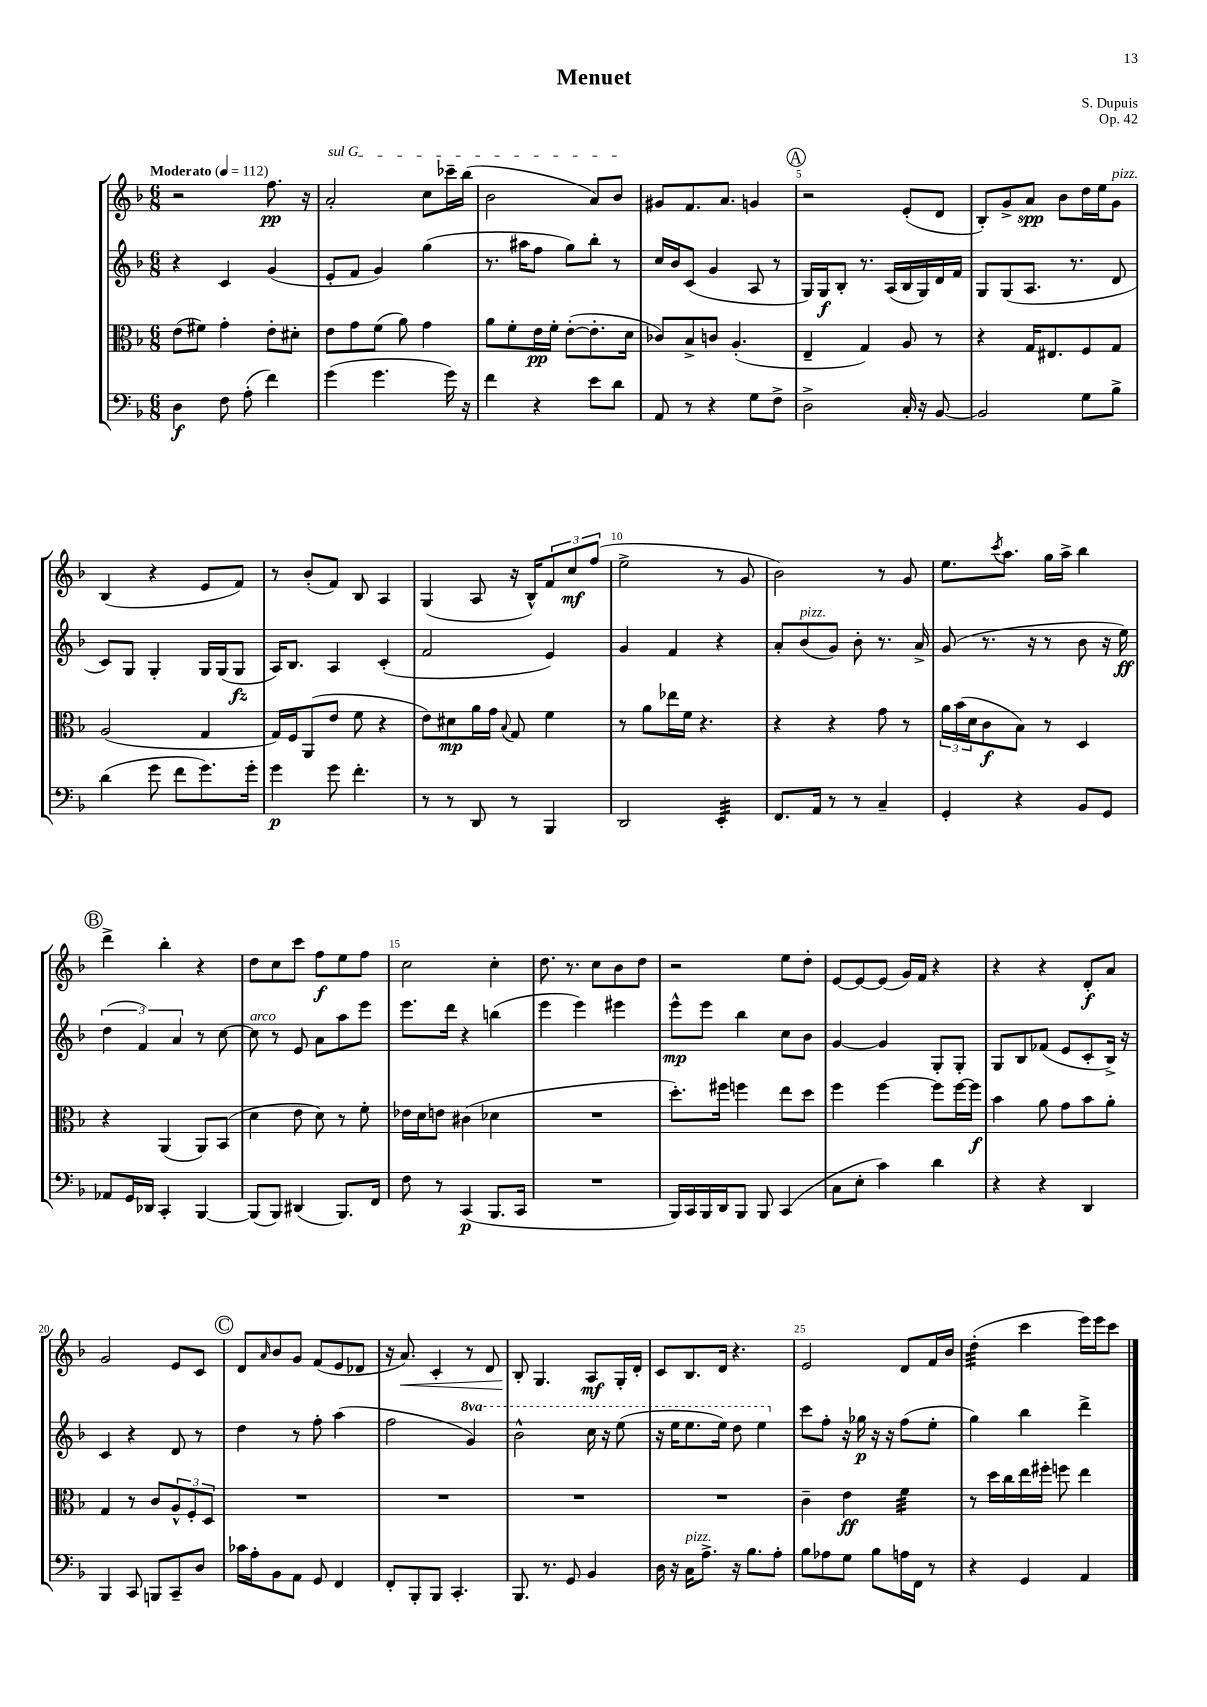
\header { title = "Menuet" composer = "S. Dupuis" opus = "Op. 42" }
<<
\new StaffGroup <<
\new Staff = "s0" {
    \clef treble \key f \major \numericTimeSignature \time 6/8 \tempo "Moderato" 4 = 112
    r2 f''8.\pp r16 |
    \once \override TextSpanner.bound-details.left.text = \markup { \italic "sul G" } a'2-.\startTextSpan c''8 ces'''16-- bes''16( |
    bes'2 a'8) bes'8\stopTextSpan |
    gis'8 f'8. a'8. g'4 |
    \mark \markup { \circle "A" } r2 e'8-.( d'8 |
    bes8-.) g'8-> a'8\spp bes'8 d''16 e''16 g'8^\markup { \italic "pizz." } |
    bes4( r4 e'8 f'8) |
    r8 bes'8-.( f'8) bes8 a4 |
    g4( a8 r16 bes16-^) \tuplet 3/2 { f'8 c''8\mf f''8( } |
    e''2-> r8 g'8 |
    bes'2) r8 g'8 |
    e''8. \acciaccatura { c'''8 } a''8. g''16 a''16-> bes''4 |
    \mark \markup { \circle "B" } d'''4-> bes''4-. r4 |
    d''8 c''8 c'''8 f''8\f e''8 f''8 |
    c''2 c''4-. |
    d''8. r8. c''8 bes'8 d''8 |
    r2 e''8 d''8-. |
    e'8~ e'8~ e'8( g'16) f'16 r4 |
    r4 r4 d'8-.\f a'8 |
    g'2 e'8 c'8 |
    \mark \markup { \circle "C" } d'8 \grace { a'16 } bes'8 g'8 f'8( e'8 des'8 |
    r16 a'8.\<) c'4-. r8 d'8 |
    bes8-.\! g4. a8\mf g16-. d'16-. |
    c'8 bes8. d'16 r4. |
    e'2 d'8 f'16 bes'16 |
    d''4:32-.( c'''4 e'''16) e'''16 c'''8 \bar "|." |
}
\new Staff = "s1" {
    \clef treble \key f \major \numericTimeSignature \time 6/8 \set Staff.ottavationMarkups = #ottavation-simple-ordinals
    r4 c'4 g'4( |
    e'8-. f'8 g'4) g''4( |
    r8. ais''16 f''8 g''8) bes''8-. r8 |
    c''16 bes'16 c'8( g'4 a8 r8 |
    \mark \markup { \circle "A" } g16) g16\f bes8-. r8. a16( bes16 g16) d'16 f'16 |
    g8 g8( a8. r8. d'8 |
    c'8) g8 g4-. g16 g16( g8\fz |
    a16) bes8. a4 c'4-.( |
    f'2 e'4) |
    g'4 f'4 r4 |
    a'8-. bes'8^\markup { \italic "pizz." }( g'8) bes'8-. r8. a'16-> |
    g'8( r8. r16 r8 bes'8 r16 e''16\ff) |
    \mark \markup { \circle "B" } \tuplet 3/2 { d''4( f'4) a'4 } r8 c''8~ |
    c''8^\markup { \italic "arco" } r8 e'8 a'8 a''8 e'''8 |
    e'''8. d'''16 r4 b''4( |
    e'''4 e'''4) eis'''4 |
    e'''8-^\mp e'''8 bes''4 c''8 bes'8 |
    g'4~ g'4 g8-. g8-. |
    g8 bes8 fes'8( e'8 c'8-. bes16->) r16 |
    c'4 r4 d'8 r8 |
    \mark \markup { \circle "C" } d''4 r8 f''8-. a''4( |
    f''2 \ottava #1 g''4) |
    bes''2-^ c'''16 r16 e'''8( |
    r16 e'''16 e'''8. e'''16) d'''8 e'''4 \ottava #0 |
    c'''8 f''8-. r16 ges''16\p r16 r16 f''8( e''8-. |
    g''4) bes''4 d'''4-> \bar "|." |
}
\new Staff = "s2" {
    \clef alto \key f \major \numericTimeSignature \time 6/8
    e'8( fis'8) g'4-. e'8-. dis'8-. |
    e'8 g'8 f'8( a'8) g'4 |
    a'8 f'8-. e'16\pp f'16-. e'8~-.( e'8.-. d'16 |
    ces'8) bes8-> c'8 a4.-.( |
    \mark \markup { \circle "A" } e4-- g4) a8 r8 |
    r4 g16 eis8. f8 g8 |
    a2( g4 |
    g16) f16 a,8( e'8 f'8 r4 |
    e'8) dis'8\mp a'16 g'16 \appoggiatura { bes8 } g8 f'4 |
    r8 a'8 ees''16 f'16 r4. |
    r4 r4 g'8 r8 |
    \tuplet 3/2 { a'16 bes'16( d'16 } c'8\f bes8) r8 d4 |
    \mark \markup { \circle "B" } r4 a,4( a,8) bes,8( |
    d'4 e'8 d'8) r8 f'8-. |
    ees'16 d'16 e'8 cis'4( des'4 |
    R2. |
    d''8.-.) fis''16 f''4 e''8 d''8 |
    f''4 f''4~ f''8 f''16~ f''16\f |
    bes'4 a'8 g'8 bes'8 a'8-. |
    g4 r8 c'8 \tuplet 3/2 { a8-^ f8-. d8 } |
    \mark \markup { \circle "C" } R2. |
    R2. |
    R2. |
    R2. |
    c'4-- e'4\ff f'4:32 |
    r8 d''16 c''16 e''16 fis''16-. f''8 e''4 \bar "|." |
}
\new Staff = "s3" {
    \clef bass \key f \major \numericTimeSignature \time 6/8
    d4\f f8 a8-.( f'4) |
    g'4( g'4. g'16) r16 |
    f'4 r4 e'8 d'8 |
    a,8 r8 r4 g8 f8-> |
    \mark \markup { \circle "A" } d2-> c16-. r16 bes,8~ |
    bes,2 g8 bes8-> |
    d'4( g'8 f'8 g'8.) g'16-. |
    g'4\p g'8 f'4.-. |
    r8 r8 d,8 r8 bes,,4 |
    d,2 e,4:32-. |
    f,8. a,16 r8 r8 c4-- |
    g,4-. r4 bes,8 g,8 |
    \mark \markup { \circle "B" } aes,8 g,16 des,16 c,4-. bes,,4~ |
    bes,,8( bes,,8) dis,4( bes,,8.) f,16 |
    f8 r8 c,4\p( bes,,8. c,16 |
    R2. |
    bes,,16) c,16 bes,,16 d,16 bes,,8 bes,,8 c,4( |
    c8 e8-. c'4) d'4 |
    r4 r4 d,4 |
    bes,,4 c,8 b,,8 c,8-- d8 |
    \mark \markup { \circle "C" } ces'16 a16-. bes,8 a,8 g,8 f,4 |
    f,8-. bes,,8-. bes,,8 c,4.-. |
    bes,,8. r8. g,8 bes,4 |
    d16 r16 c16^\markup { \italic "pizz." } a8.-> r16 bes8. a8-. |
    bes8 aes8 g8 bes8 a16 f,16 r8 |
    r4 g,4 a,4 \bar "|." |
}
>>
>>
\layout { \context { \Score \override BarNumber.break-visibility = ##(#f #t #t) barNumberVisibility = #(every-nth-bar-number-visible 5) } }
